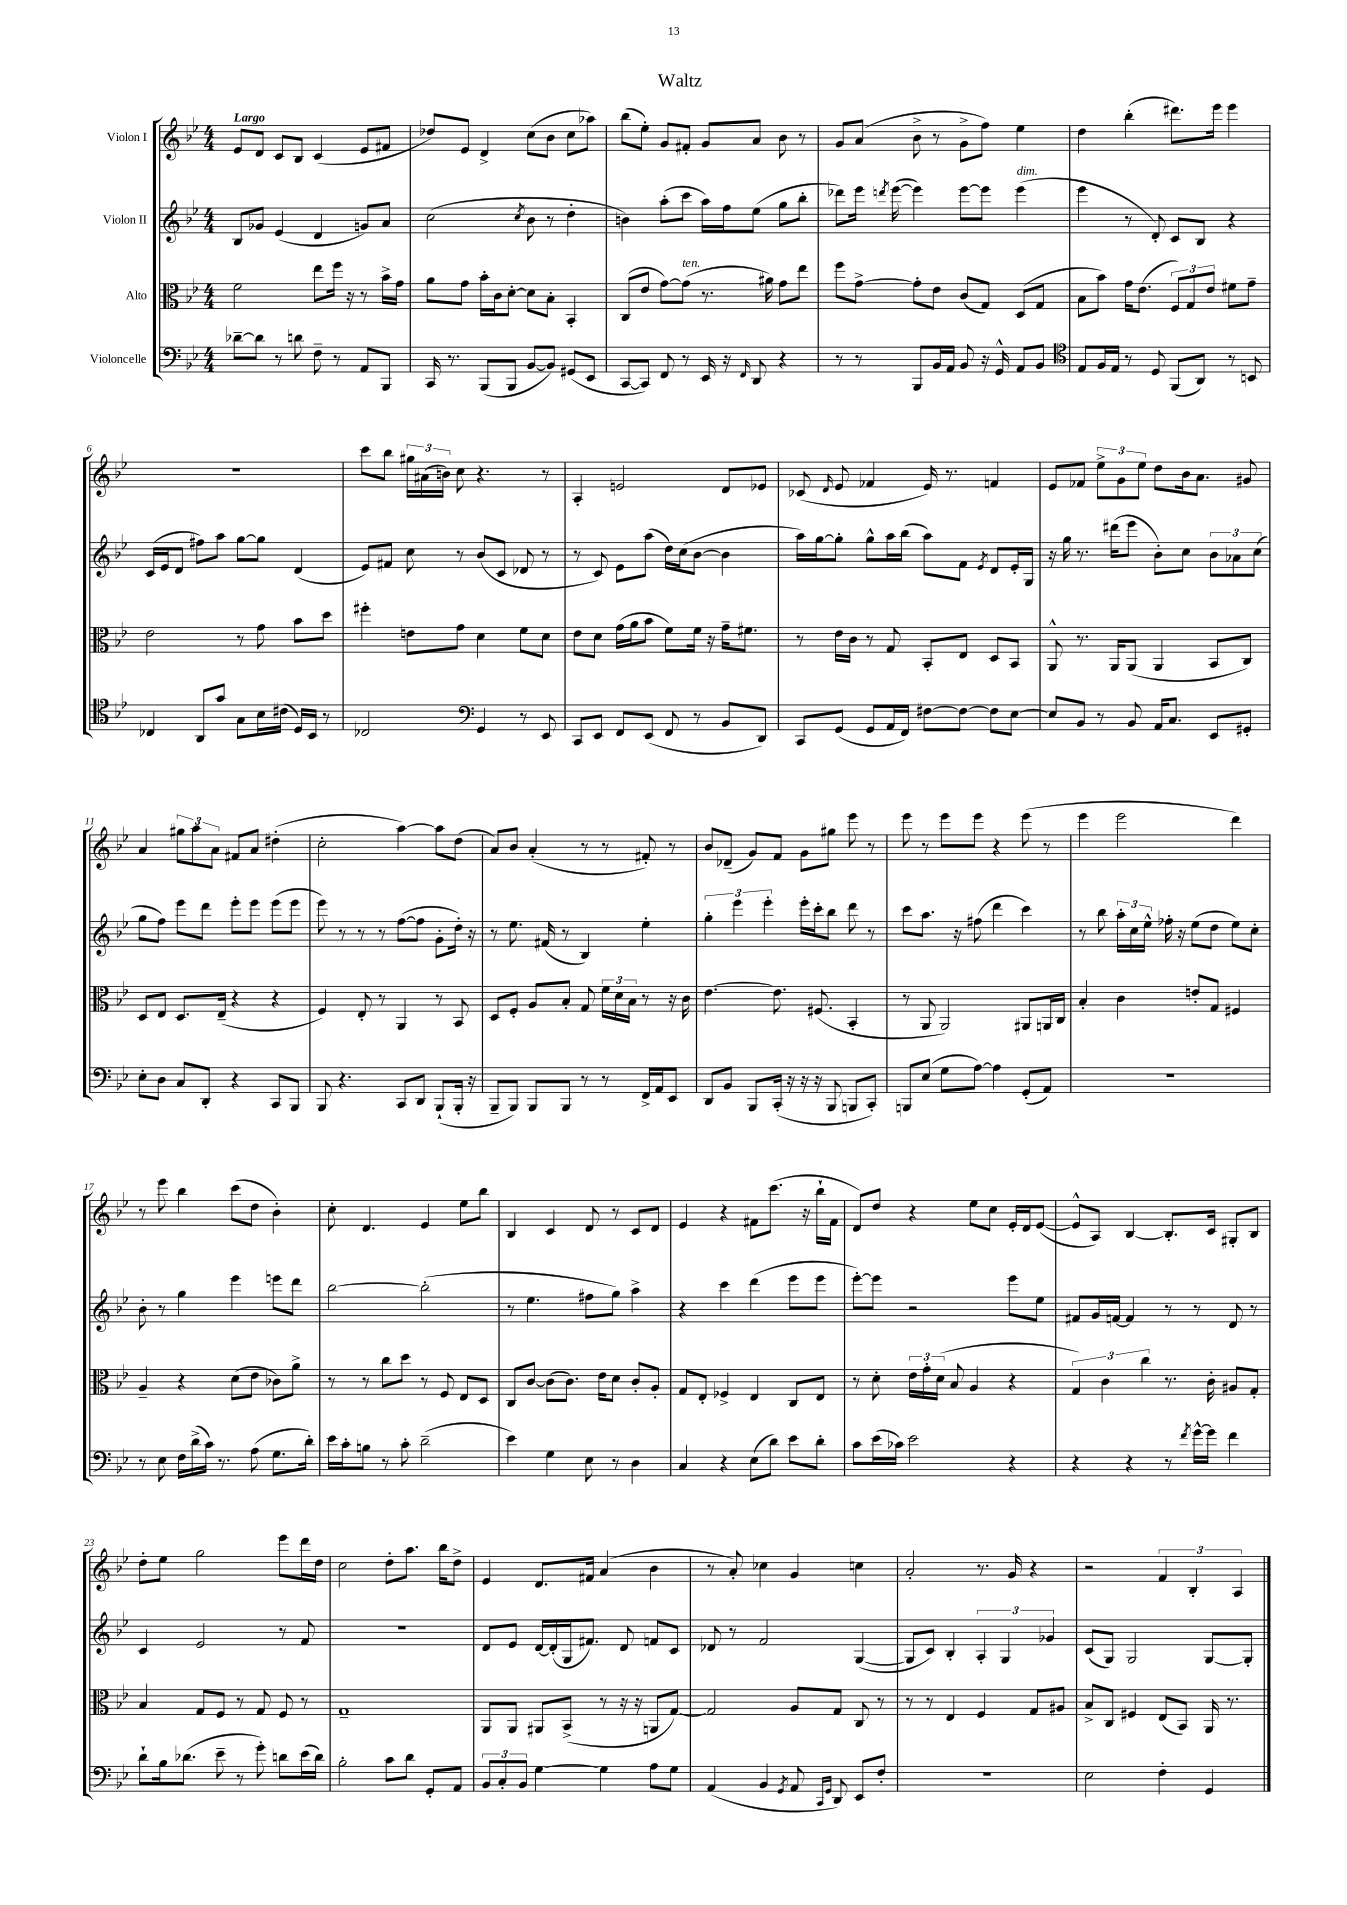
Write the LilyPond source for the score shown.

\header { title = "Waltz" }
<<
\new StaffGroup <<
\new Staff = "s0" \with { instrumentName = "Violon I" } {
    \clef treble \key bes \major \numericTimeSignature \time 4/4 \tempo "Largo"
    \autoBeamOff ees'8[ d'8] c'8[ bes8] c'4( ees'8[ fis'8] |
    des''8[) ees'8] d'4-> c''8[( bes'8] c''8[ aes''8]) |
    bes''8[( ees''8]-.) g'8[ fis'8]-. g'8[ a'8] bes'8 r8 |
    g'8[ a'8]( bes'8-> r8 g'8[-> f''8]) ees''4 |
    d''4 bes''4-.( dis'''8.[) ees'''16] ees'''4 |
    R1 |
    c'''8[ bes''8] \tuplet 3/2 { gis''16[ ais'16( b'16]) } c''8 r4. r8 |
    a4-. e'2 d'8[ ees'8] |
    ces'8( \grace { d'16 } ees'8 fes'4 ees'16) r8. f'4 |
    ees'8[ fes'8] \tuplet 3/2 { ees''8[-> g'8 ees''8] } d''8[ bes'16 a'8.] gis'8 |
    a'4 \tuplet 3/2 { gis''8[ a''8 a'8] } fis'8[ a'8] dis''4-.( |
    c''2-. a''4~) a''8[ d''8]( |
    a'8[) bes'8] a'4-.( r8 r8 fis'8-.) r8 |
    bes'8[ des'8]--( g'8[) f'8] g'8[ gis''8] ees'''8 r8 |
    ees'''8 r8 ees'''8[ ees'''8] r4 ees'''8( r8 |
    ees'''4 ees'''2 d'''4) |
    r8 ees'''8 bes''4 c'''8[( d''8] bes'4-.) |
    c''8-. d'4. ees'4 ees''8[ bes''8] |
    bes4 c'4 d'8 r8 c'8[ d'8] |
    ees'4 r4 fis'8[ c'''8.]( r16 bes''16[-! fis'16] |
    d'8[) d''8] r4 ees''8[ c''8] ees'16[-. d'16 ees'8]~( |
    ees'8[-^ a8]) bes4~ bes8.[-. c'16] gis8[-. bes8] |
    d''8[-. ees''8] g''2 ees'''8[ d'''16 d''16] |
    c''2 d''8[-. a''8.] bes''16[ d''8]-> |
    ees'4 d'8.[ fis'16] a'4( bes'4 |
    r8 a'8-.) ces''4 g'4 c''4 |
    a'2-. r8. g'16 r4 |
    r2 \tuplet 3/2 { f'4 bes4-. a4 } \bar "|." |
}
\new Staff = "s1" \with { instrumentName = "Violon II" } {
    \clef treble \key bes \major \numericTimeSignature \time 4/4
    \autoBeamOff bes8[ ges'8] ees'4( d'4 g'8[) a'8] |
    c''2( \acciaccatura { c''8 } bes'8 r8 d''4-. |
    b'4) a''8[-.( c'''8] a''16[) f''16 ees''8]( g''8[ bes''8]-. |
    des'''8[) ees'''16] \acciaccatura { d'''8 } ees'''16~( ees'''4) ees'''8[~ ees'''8] ees'''4^\markup { \italic "dim." }( |
    ees'''4 r8 d'8-.) c'8[ bes8] r4 |
    c'16[( ees'16 d'8] fis''8[) a''8] g''8[~ g''8] d'4( |
    ees'8[) fis'8] c''8 r8 bes'8[( c'8] des'8 r8 |
    r8 c'8) ees'8[ a''8]( d''16[) c''16( bes'8]~ bes'4 |
    a''16[) g''16~ g''8]-. g''8[-^ a''16 bes''16]( a''8[) f'8] \acciaccatura { ees'8 } d'8[ ees'16-. g16] |
    r16 g''16 r8. dis'''16[( ees'''8] bes'8[-.) c''8] \tuplet 3/2 { bes'8[ aes'8 c''8]( } |
    g''8[ f''8]) ees'''8[ d'''8] ees'''8[-. ees'''8] ees'''8[( ees'''8] |
    ees'''8) r8 r8 r8 f''8[~( f''8] g'8[-. d''16]-.) r16 |
    r8 ees''8. fis'16( r8 bes4) ees''4-. |
    \tuplet 3/2 { g''4-. ees'''4 ees'''4-. } ees'''16[-. c'''16-. bes''8] d'''8 r8 |
    c'''8[ a''8.] r16 fis''8( d'''4 c'''4) |
    r8 bes''8 \tuplet 3/2 { a''16[-. c''16 ees''16]-^ } fes''16-. r16 ees''8[( d''8] ees''8[) c''8]-. |
    bes'8-. r8 g''4 ees'''4 e'''8[ d'''8] |
    bes''2~ bes''2-.( |
    r8 ees''4. fis''8[ g''8]) a''4-> |
    r4 c'''4 d'''4( ees'''8[ ees'''8] |
    ees'''8[~-.) ees'''8] r2 ees'''8[ ees''8] |
    fis'8[ g'16 f'16]~ f'4 r8 r8 d'8 r8 |
    c'4 ees'2 r8 f'8 |
    R1 |
    d'8[ ees'8] d'16[~ d'16-.( g16 fis'8.]) d'8 f'8[ c'8] |
    des'8 r8 f'2 g4~( |
    g8[ c'8]) bes4-. \tuplet 3/2 { a4-. g4 ges'4 } |
    c'8[( g8]) g2 g8[~ g8]-. \bar "|." |
}
\new Staff = "s2" \with { instrumentName = "Alto" } {
    \clef alto \key bes \major \numericTimeSignature \time 4/4
    \autoBeamOff f'2 ees''8[ f''16] r16 r8 bes'16[-> g'16] |
    a'8[ g'8] bes'16[-. c'16 d'8]~-. d'8[ bes8]-. bes,4-. |
    c8[( ees'8] g'8[~) g'8]^\markup { \italic "ten." }( r8. ais'16) g'8[ ees''8] |
    f''8[ g'8]~-> g'8[-. ees'8] c'8[( g8]) d8[( g8] |
    bes8[ bes'8]) g'16[ ees'8.]( \tuplet 3/2 { f8[) g8 ees'8] } fis'8[ g'8]-- |
    ees'2 r8 g'8 bes'8[ d''8] |
    fis''4-. e'8[ g'8] d'4 f'8[ d'8] |
    ees'8[ d'8] g'16[( a'16 bes'8] f'8[) f'16] r16 g'16[-- fis'8.] |
    r8 ees'16[ c'16] r8 g8 bes,8[-. ees8] d8[ bes,8] |
    a,8-^ r8. a,16[ a,8]( a,4 bes,8[ c8]) |
    d8[ ees8] d8.[ ees16]--( r4 r4 |
    f4) ees8-. r8 a,4 r8 bes,8 |
    d8[ f8]-. a8[ bes8]-. g8 \tuplet 3/2 { f'16[ d'16 bes16] } r8 r16 c'16 |
    ees'4.~ ees'8. fis8.( bes,4-. |
    r8 a,8 a,2) ais,8[ a,16 c16] |
    bes4-. c'4 e'8[-. g8] fis4 |
    a4-- r4 d'8[( ees'8] ces'8[) a'8]-> |
    r8 r8 c''8[ d''8] r8 f8 ees8[ d8] |
    c8[ c'8]~ c'8[( c'8.]) ees'16[ d'8] c'8[-. a8]-. |
    g8[ ees8]-. fes4-> ees4 c8[ ees8] |
    r8 d'8-. \tuplet 3/2 { ees'16[ g'16-. d'16]( } bes8 a4 r4 |
    \tuplet 3/2 { g4) c'4 c''4 } r8. c'16-. ais8[ g8]-. |
    bes4 g8[ f8] r8 g8 f8 r8 |
    g1-- |
    a,8[ a,8] ais,8[ bes,8]->( r8 r16 r16 a,8[ g8]~) |
    g2 a8[ g8] c8 r8 |
    r8 r8 ees4 f4 g8[ ais8] |
    bes8[-> c8] fis4 ees8[( bes,8]) a,16 r8. \bar "|." |
}
\new Staff = "s3" \with { instrumentName = "Violoncelle" } {
    \clef bass \key bes \major \numericTimeSignature \time 4/4
    \autoBeamOff des'8[~-- des'8] r8 d'8 f8-- r8 a,8[ bes,,8] |
    c,16 r8. bes,,8[( bes,,8] bes,8[~ bes,8]) gis,8[( ees,8] |
    c,8[~ c,8]) f,8 r8 ees,16 r16 \grace { f,16 } d,8 r4 |
    r8 r8 bes,,8[ bes,16 a,16] bes,8 r16 g,16-^ a,8[ bes,8] |
    \clef tenor ees8[ f16 ees16] r8 d8 f,8[( a,8]) r8 b,8 |
    ces4 a,8[ g'8] g8[ bes16 cis'16]( d16[) bes,16] r8 |
    ces2 \clef bass g,4 r8 ees,8 |
    c,8[ ees,8] f,8[ ees,8]( f,8 r8 bes,8[ d,8]) |
    c,8[ g,8]( g,8[ a,16 f,16]) fis8[~ fis8]~ fis8[ ees8]~ |
    ees8[ bes,8] r8 bes,8 a,16[ c8.] ees,8[ gis,8]-. |
    ees8[-. d8] c8[ d,8]-. r4 c,8[ bes,,8] |
    bes,,8 r4. c,8[ d,8] bes,,8[-!( bes,,16]-. r16 |
    bes,,8[-- bes,,8]) bes,,8[ bes,,8] r8 r8 f,16[-> a,16 ees,8] |
    d,8[ bes,8] bes,,8[ c,16]-.( r16 r16 r16 bes,,8 b,,8[ c,8]-.) |
    b,,8[ ees8]( g8[ a8]~) a4 g,8[-.( a,8]) |
    r1 |
    r8 ees8 f16[ d'16->( c'16]) r8. a8( g8.[ d'16]-.) |
    ees'16[ c'16-. b8] r8 c'8-. d'2--( |
    ees'4) g4 ees8 r8 d4 |
    c4 r4 ees8[( d'8]) ees'8[ d'8]-. |
    c'8[ ees'16( ces'16]) ees'2 r4 |
    r4 r4 r8 \acciaccatura { f'8 } g'16[~-^ g'16] f'4 |
    d'8[-! bes16 des'8.]( ees'8-- r8 g'8-.) d'8[ ees'16( d'16]) |
    bes2-. c'8[ d'8] g,8[-. a,8] |
    \tuplet 3/2 { bes,8[ c8-. bes,8] } g4~ g4 a8[ g8] |
    a,4( bes,4 \acciaccatura { g,8 } a,8 \grace { c,16[ g,16] } d,8) ees,8[ f8]-. |
    R1 |
    ees2 f4-. g,4 \bar "|." |
}
>>
>>
